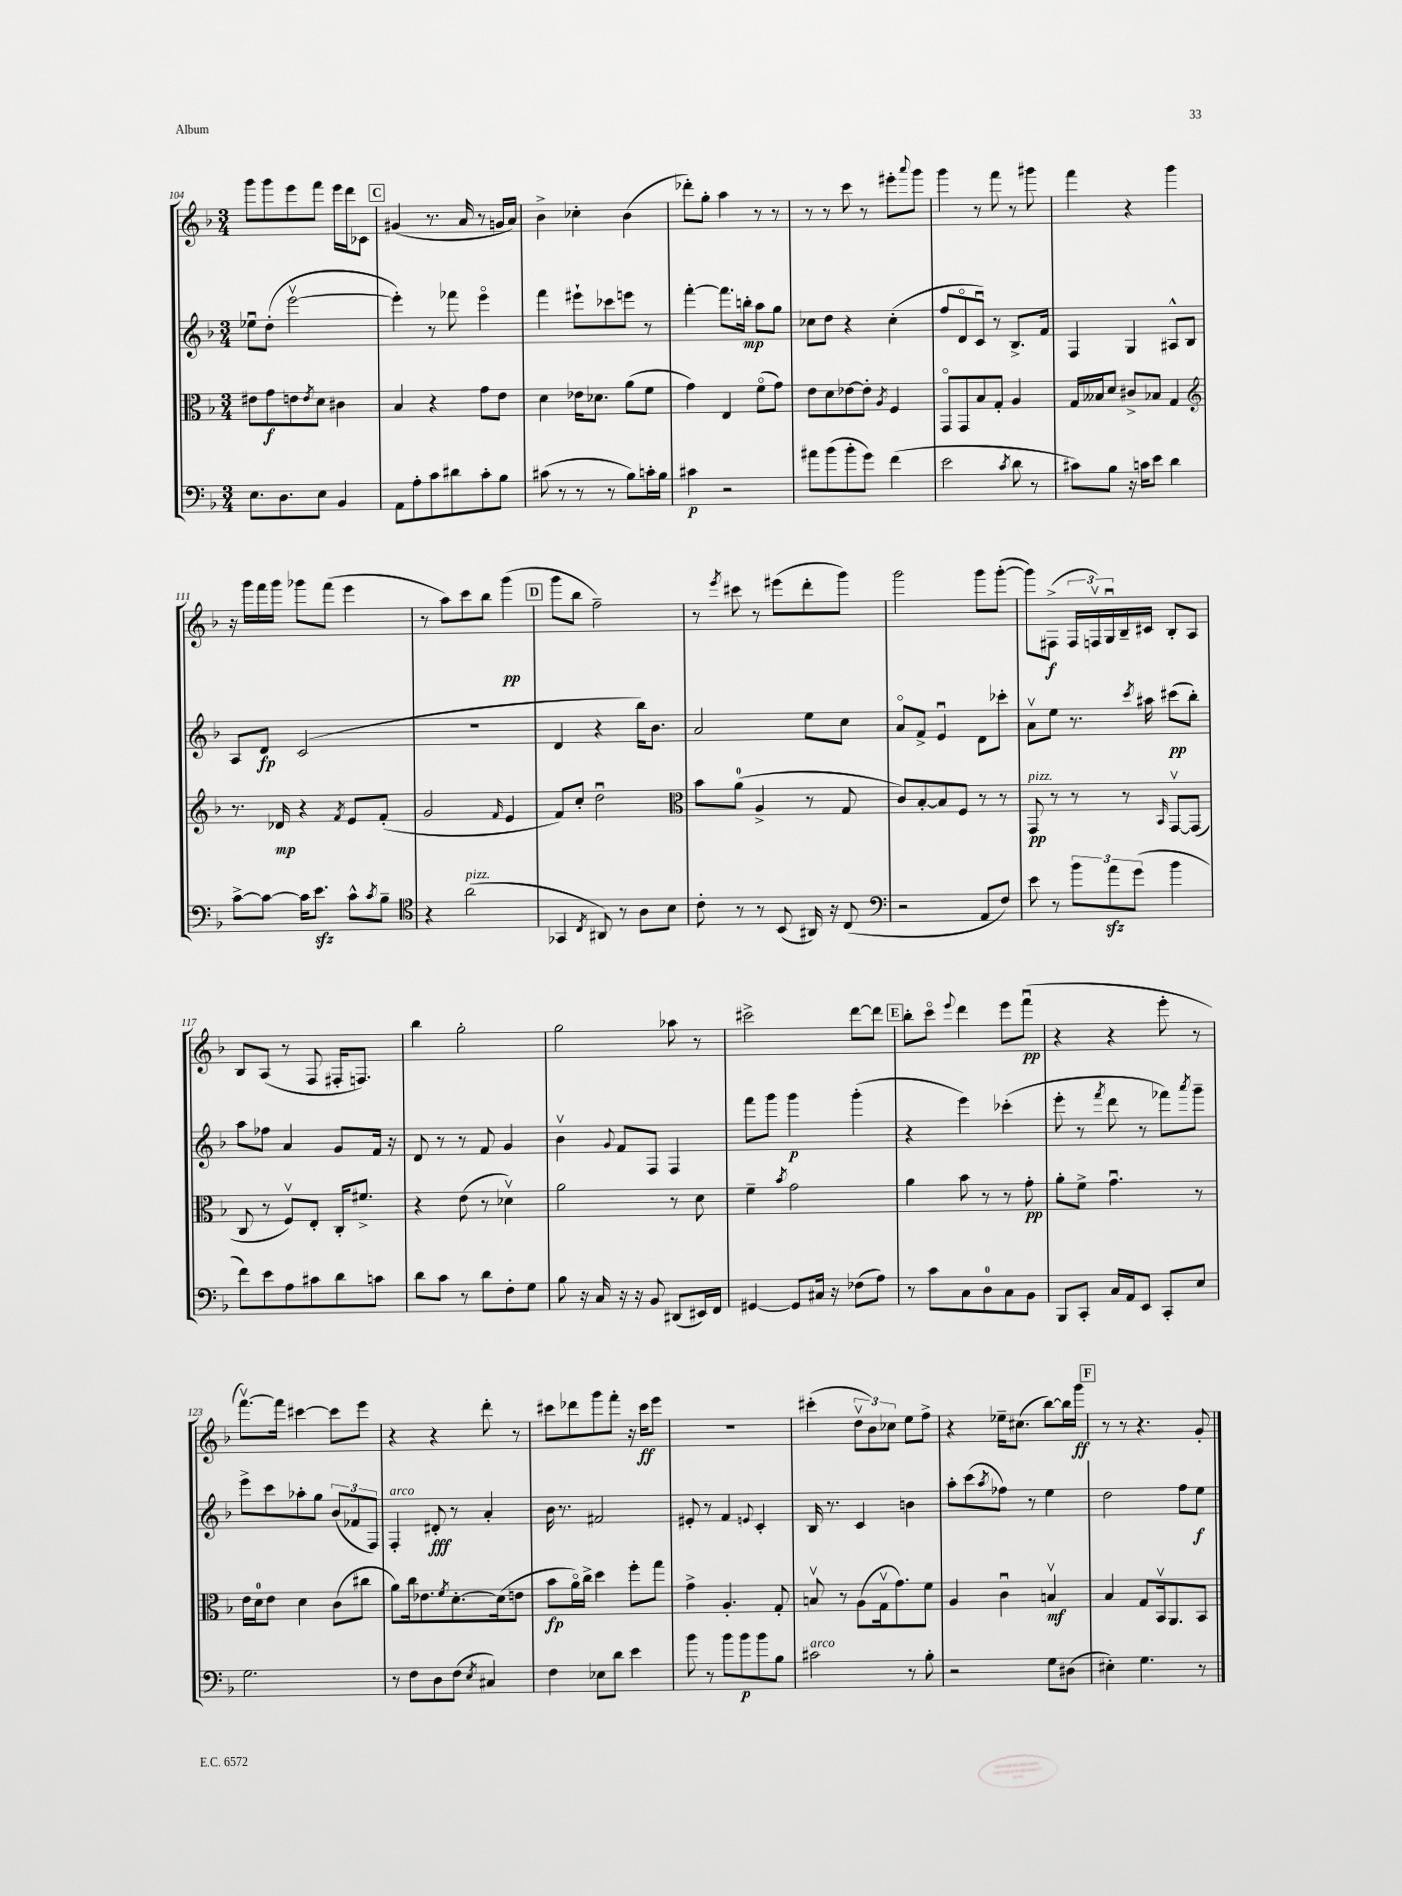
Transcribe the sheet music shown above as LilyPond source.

<<
\new StaffGroup <<
\new Staff = "s0" {
    \clef treble \key f \major \numericTimeSignature \time 3/4
    g'''8 g'''8 e'''8 f'''8 e'''16 d'''16 ces'8 |
    \mark \markup { \box "C" } gis'4( r8. a'16 r8 g'16 a'16) |
    bes'4-> ces''4-. bes'4( |
    des'''8-.) g''8-. a''4 r8 r8 |
    r8 r8 c'''8 r8 eis'''8-. \appoggiatura { a'''8 } g'''8 |
    g'''4 r8 f'''8 r8 gis'''8 |
    f'''4 r4 g'''4 |
    r16 g'''16 f'''16 g'''16 ges'''8 f'''8( e'''4 |
    r8 a''8) c'''8 bes''8 g'''4\pp( |
    \mark \markup { \box "D" } g'''8 bes''8 f''2--) |
    r8 \acciaccatura { e'''8 } cis'''8 r8 eis'''8( d'''8-. g'''8) |
    g'''2 g'''8 g'''8~-.( |
    g'''8) fis8->\f( \tuplet 3/2 { fis16 f16\upbow) g16\downbow } bes16-- cis'16 bes8-. a8 |
    bes8 a8( r8 f8 fis16-. f8.) |
    bes''4 g''2-. |
    g''2 aes''8 r8 |
    cis'''2-> d'''8~ d'''8 |
    \mark \markup { \box "E" } bes''8-. c'''8\flageolet \appoggiatura { e'''8 } d'''4 e'''8 f'''8\downbow\pp( |
    r4 r4 e'''8-. r8 |
    f'''8.~\upbow) f'''16 cis'''4~ cis'''8 e'''8 |
    r4 r4 d'''8-. r8 |
    cis'''8 des'''8 g'''8 f'''8-. r16 cis'''16\ff e'''8 |
    R2. |
    cis'''4-.( \tuplet 3/2 { d''8\upbow bes'8) ces''8 } e''8 f''8-> |
    r4 ees''16-- cis''8.( bes''8~) bes''16 g'''16\ff |
    \mark \markup { \box "F" } r8 r8 r4. g'8-. \bar "|." |
}
\new Staff = "s1" {
    \clef treble \key f \major \numericTimeSignature \time 3/4
    ees''8\downbow d''8-.( e'''2~\upbow |
    \mark \markup { \box "C" } e'''4-.) r8 fes'''8 e'''4\flageolet |
    f'''4 eis'''8-! ces'''8 e'''8 r8 |
    f'''4~-. f'''8. b''16-.\mp a''8 g''8 |
    ces''8 d''8 r4 ces''4-.( |
    f''8 d'8\flageolet c'8\downbow) r8 bes8.-> f'16 |
    f4 g4 ais8-^ bes8 |
    a8 d'8\fp c'2( |
    R2. |
    \mark \markup { \box "D" } d'4 r4 bes''16) bes'8. |
    a'2 e''8 c''8 |
    a'8\flageolet f'8-> e'4\downbow d'8 ces'''8-. |
    a'8\upbow e''8 r8. \acciaccatura { c'''8 } ais''16 cis'''8\pp( bes''8-.) |
    a''8 fes''8 a'4 g'8 f'16 r16 |
    d'8 r8 r8 f'8 g'4 |
    bes'4\upbow \appoggiatura { g'8 } f'8 f8 f4 |
    f'''8 g'''8 g'''4\p g'''4-.( |
    \mark \markup { \box "E" } r4 e'''4) ces'''4-.( |
    e'''8-. r8 \acciaccatura { f'''8 } d'''8 r8 fes'''8) \acciaccatura { a'''8 } g'''8-- |
    e'''8-> c'''8 aes''8-. g''8 \tuplet 3/2 { bes'8( fes'8 f8) } |
    f4-.^\markup { \italic "arco" } dis'8-.\fff r8 a'4-. |
    bes'16 r8. fis'2 |
    eis'8-. r8 f'4 \appoggiatura { e'8 } c'4-. |
    bes16 r8. c'4 b'4 |
    a''8-. c'''8( \acciaccatura { a''8 } fes''8) r8 e''4 |
    \mark \markup { \box "F" } d''2 f''8 e''8\f \bar "|." |
}
\new Staff = "s2" {
    \clef alto \key f \major \numericTimeSignature \time 3/4
    eis'8 g'8\f e'8 \acciaccatura { e'8 } d'8 cis'4 |
    \mark \markup { \box "C" } bes4 r4 g'8 e'8 |
    d'4 ees'16 des'8. a'8( f'8 |
    g'4) e4 f'8\flageolet( g'8) |
    e'8 d'8 ees'8~ ees'8-. \acciaccatura { a8 } f4 |
    g,8\flageolet g,8 bes8 g8-. a4 |
    g16 beses16 d'8 cis'8-> bes8 g4 |
    \clef treble r8. des'16\mp r4 \acciaccatura { f'8 } e'8 f'8-.( |
    g'2 \grace { f'16 } e'4 |
    \mark \markup { \box "D" } f'8) c''8-. d''2\downbow |
    \clef alto bes'8 a'8-0( a4-> r8 g8 |
    c'8) bes8~-. bes8 f8 r8 r8 |
    g,8\pp^\markup { \italic "pizz." } r8 r8 r8 \grace { bes,16 } g,8~\upbow g,8( |
    c8 r8 f8\upbow) e8-. c16-. fis'8.-> |
    r4 e'8( r8 des'4\upbow) |
    a'2 r8 d'8 |
    f'4-- \acciaccatura { bes'8 } g'2 |
    \mark \markup { \box "E" } a'4 bes'8 r8 r8 g'8-.\pp |
    a'8-. f'8-> g'4.\downbow r8 |
    e'16 d'16-0 e'8 d'4 c'8( cis''8 |
    a'8) c''16 ees'8. \acciaccatura { f'8 } d'8.~-. d'16( e'8 |
    bes'8\fp a'16\flageolet) c''16-> d''4 f''8-. g''8 |
    g'4-> a4.-. g8-. |
    b8\upbow r8 a8( g16\upbow g'8.) f'8 |
    a4 c'4\downbow b4\upbow\mf |
    \mark \markup { \box "F" } bes4 g8 bes,16\upbow a,8. bes,8 \bar "|." |
}
\new Staff = "s3" {
    \clef bass \key f \major \numericTimeSignature \time 3/4
    e8. d8. e8 bes,4 |
    \mark \markup { \box "C" } a,8 a8-. c'8 dis'8 c'8-. bes8 |
    cis'8( r8 r8 r8 bes8) c'16-. bes16 |
    cis'4\p r2 |
    ais'8 bes'8( bes'8-. g'8) f'4( |
    e'2 \acciaccatura { c'8 } d'8 r8 |
    cis'8) bes8 r16 c'16 e'8 d'4 |
    c'8~-> c'8~ c'16 e'8.\sfz c'8-^ \acciaccatura { c'8 } bes8-- |
    \clef tenor r4 a'2^\markup { \italic "pizz." }( |
    \mark \markup { \box "D" } ges,4 \acciaccatura { c8 } ais,8) r8 a8 bes8 |
    c'8-. r8 r8 bes,8( ais,16) r16 c8( |
    \clef bass r2 a,8 f8) |
    e'8 r8 \tuplet 3/2 { bes'8 a'8\sfz g'8( } bes'4 |
    f'8) e'8 a8 cis'8 d'8 c'8 |
    d'8 c'8 r8 d'8 f8-. g8 |
    bes8 r16 c16 r16 r16 bes,8 dis,8( eis,16) f,16 |
    gis,4~ gis,8 cis16 r16 fes8( a8) |
    \mark \markup { \box "E" } r8 c'8 c8 d8-0 c8 bes,8 |
    bes,,8 c,8-. c16 a,16 e,8 c,8-. e8 |
    g2. |
    r8 f8 d8 f8( \acciaccatura { e8 } cis4) |
    f4 ees8 d'8 e'4 |
    bes'8 r8 bes'8 bes'8\p bes'8 bes8 |
    cis'2^\markup { \italic "arco" } r8 bes8-. |
    r2 g8 dis8( |
    \mark \markup { \box "F" } eis4-.) g4. r8 \bar "|." |
}
>>
>>
\layout { \context { \Score currentBarNumber = #104 } }
